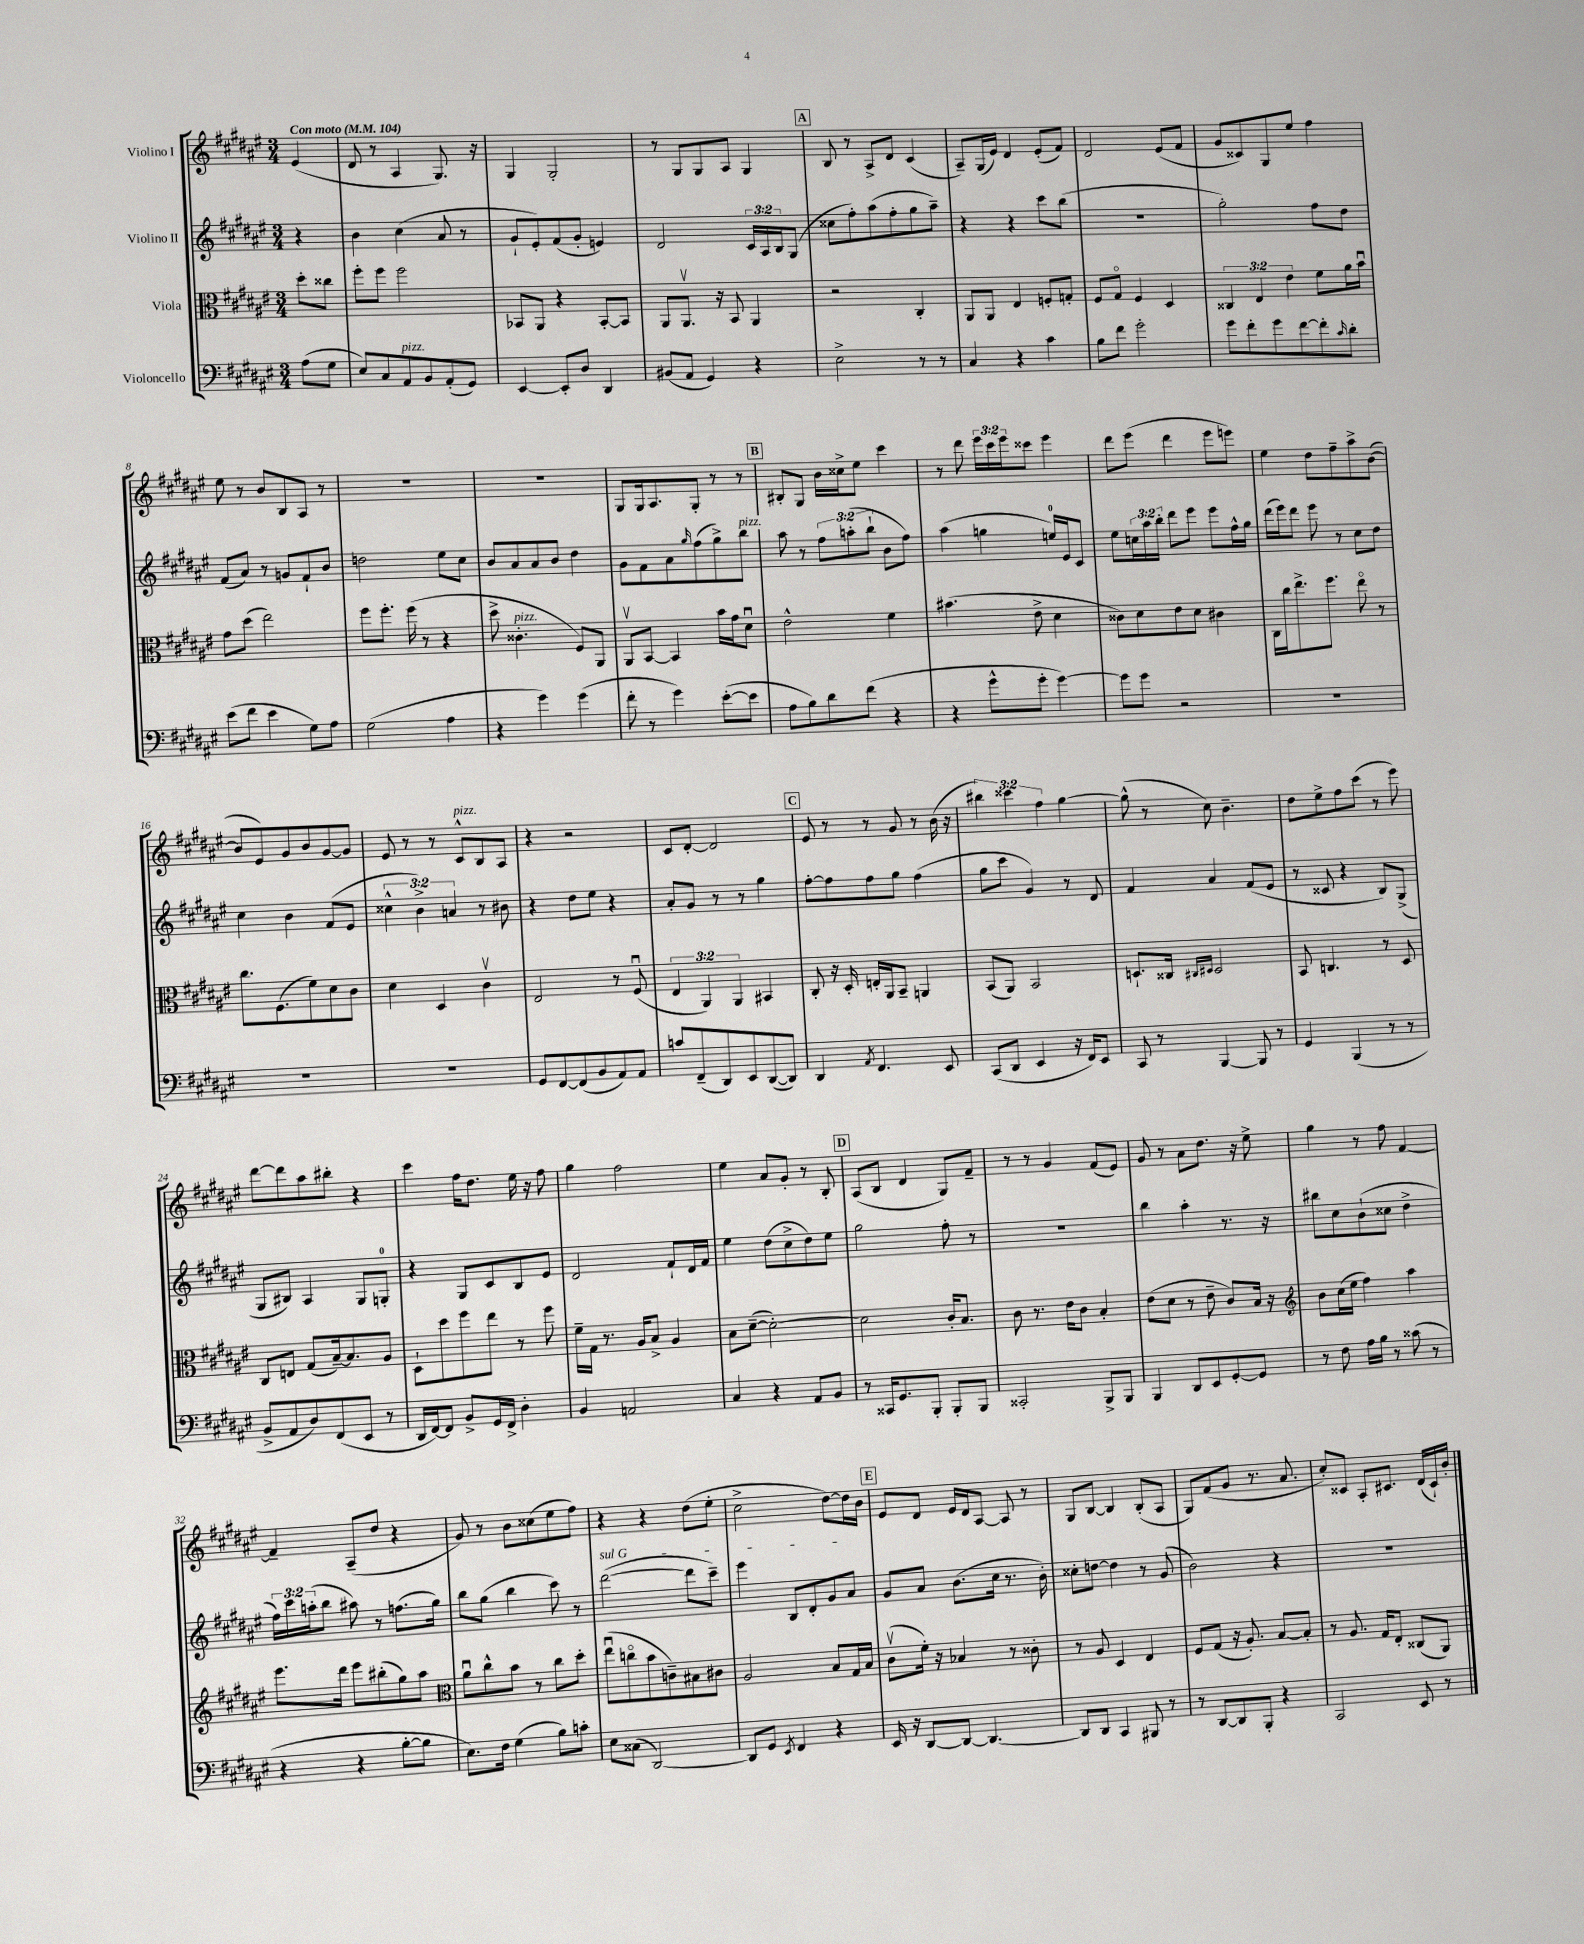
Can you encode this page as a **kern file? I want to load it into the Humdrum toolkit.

**kern	**kern	**kern	**kern
*part4	*part3	*part2	*part1
*staff4	*staff3	*staff2	*staff1
*I"Violoncello	*I"Viola	*I"Violino II	*I"Violino I
*clefF4	*clefC3	*clefG2	*clefG2
*k[f#c#g#d#a#e#]	*k[f#c#g#d#a#e#]	*k[f#c#g#d#a#e#]	*k[f#c#g#d#a#e#]
*M3/4	*M3/4	*M3/4	*M3/4
*MM104	*MM104	*MM104	*MM104
=	=	=	=
!	!	!	!LO:TX:a:B:t=Con moto
(8A#\L	8dd#'\L	4r	(4e#/
8G#\J	8cc##X\J	.	.
=1	=1	=1	=1
8E#/L)	8ff#'\L	4b\	8d#/
8C#/	8ff#\J	.	8r
!LO:TX:a:i:t=pizz.	!	!	!
8AA#/	2ff#\	(4cc#\	4A#/
8BB/	.	.	.
(8AA#'/	.	8a#/	8.G#/)
8GG#/J)	.	8r	.
.	.	.	16r
=2	=2	=2	=2
[4EE#/	8BB-X/L	8g#`/L	4G#/
.	8AA#/J	8e#'/)	.
8EE#'/L]	4r	(8f#/	2G#'/
8D#/J	.	8g#'/J	.
4DD#/	[8BB-'/L	4en/)	.
.	8BB-/J]	.	.
=3	=3	=3	=3
(8BB#X/L	8AA#/L	2d#/	8r
8AA#/J	8.AA#v/J	.	8G#/L
4GG#/)	.	.	8G#/
.	16r	.	.
.	8BB/	.	8A#/J
4r	4AA#/	24c#/LL	4G#/
.	.	24A#/	.
.	.	24B/J	.
.	.	(8G#/J	.
!!LO:REH:place=s1:t=A
=4	=4	=4	=4
2E#^\	2r	8cc##X\L	8B/
.	.	8ff#'\)	8r
.	.	(8aa#\	8A#^/L
.	.	8ff#'\	8d#/J
8r	4C#'/	8gg#\	(4c#/
8r	.	8aa#~\J)	.
=5	=5	=5	=5
4C#/	8AA#/L	4r	8A#~/L)
.	8AA#/J	.	(16G#/L
.	.	.	16e#/JJ)
4r	4E#/	4r	4d#/
4c#\	8Fn'/L	8ccc#\L	(8e#'/L
.	8Gn'/J	(8bb\J	8f#/J)
=6	=6	=6	=6
8B\L	8F#/L	2.r	2d#/
8f#\J	8G#/J	.	.
2g#'\	4F#/	.	.
.	4D#/	.	(8e#/L
.	.	.	8f#/J
=7	=7	=7	=7
8g#\L	6C##X/	2gg#'\)	8g#/L
8f#'\	.	.	8c##X/)
.	6E#/	.	.
8g#\	.	.	8G#/
.	6e#\	.	.
[8f#\	.	.	8ee#/J
8f#'\]	8f#\L	8ff#\L	4ff#\
16qqc#/	.	.	.
8d#'\J	16a#\L	8dd#\J	.
.	16bu\JJ	.	.
!!LO:LB:g=z
=8	=8	=8	=8
(8e#\L	8g#\L	(8f#/L	8ee#\
8f#\J	(8dd#\J	8a#/J)	8r
4e#\	2ee#\)	8r	8b/L
.	.	8gn/L	8B/
8G#\L)	.	8f#`/	8A#/J
8A#\J	.	8b/J	8r
=9	=9	=9	=9
(2G#\	8ff#\L	2ddn\	2.r
.	8.ff#'\J	.	.
.	(16ff#\	.	.
.	8r	.	.
4A#\	4r	8ee#\L	.
.	.	8cc#\J	.
=10	=10	=10	=10
4r	8dd#^\	8b/L	2.r
!	!LO:TX:a:i:t=pizz.	!	!
.	4.c##X'\	8a#/	.
4g#\)	.	8a#/	.
.	.	8b/J	.
(4g#\	8F#/L)	4dd#\	.
.	8AA#/J	.	.
=11	=11	=11	=11
8f#'\	8AA#v/L	8g#\L	8G#/L
8r	[8BB/J	8f#\	16G#/k
.	.	.	8.A#/
4g#\)	4BB/]	8a#\	.
.	.	16qqgg#/	.
.	.	(8ff#\	8G#'/J
([8e#'\L	16b\LL	8gg#^\)	8r
.	16g#\J	.	.
!	!	!LO:TX:a:i:t=pizz.	!
8e#\J]	8d#u\J	8bb\J	8r
!!LO:REH:place=s1:t=B
=12	=12	=12	=12
8A#\L	2e#^^\	8aa#\	8B#X'/L
8B\)	.	8r	8G#/J
8d#\	.	12ff#\L	16b\LL
.	.	.	16cc##X^\J
.	.	(12aan'\	.
(8f#\J	.	.	8ee#\J
.	.	12bb`\J	.
4r	4f#\	8b\L	4ccc#\
.	.	8ff#\J)	.
=13	=13	=13	=13
4r	(4.b#X\	(4aa#\	8r
.	.	.	8ddd#\
8g#^^\L	.	4ggn\	24eee#\LL
.	.	.	24ccc#\
.	.	.	24eee#\J
8g#'\J	8e#^\	.	8ccc##X\J
[4g#\)	4d#\	16een/LL)	4eee#\
.	.	16e#/J	.
.	.	8c#/J	.
=14	=14	=14	=14
8g#\L]	8c##X\L)	8ee#\L	8ddd#\L
8g#\J	8d#\	24ccn\L	(8eee#\J
.	.	24aa#\	.
.	.	24bb'\JJ	.
2r	8e#\	8ddd#\L	4ddd#\
.	8d#\J	8eee#\J	.
.	4c#X\	8eee#\L	8eee#\L
.	.	16ff#^^\L	8eeen\J)
.	.	16gg#\JJ	.
=15	=15	=15	=15
2.r	16C#\LL	(16ddd#\LL	4ee#\
.	16cc#\J	16eee#\J)	.
.	8.ee#^\	8ddd#\J	.
.	.	8eee#\	8dd#\L
.	8.ff#\J	.	.
.	.	8r	8ff#~\
.	8ee#\	8cc#\L	8aa#^\
.	8r	8dd#\J	([8b\J
!!LO:LB:g=z
=16	=16	=16	=16
2.r	8.cc#\L	4cc#\	8b/L]
.	.	.	8e#/)
.	(8.F#\	.	.
.	.	4b\	8g#/
.	8f#\)	.	8b/
.	8d#\	(8f#/L	[8g#/
.	8c#\J	8e#/J	8g#/J]
=17	=17	=17	=17
2.r	4d#\	6cc##X^^\	8e#/
.	.	.	8r
.	.	6b^\)	.
.	4D#/	.	8r
.	.	6an/	.
!	!	!	!LO:TX:a:i:t=pizz.
.	.	.	8c#^^/L
.	4c#v\	8r	8B/
.	.	8b#X\	8A#/J
=18	=18	=18	=18
8GG#/L	2E#/	4r	4r
[8FF#/	.	.	.
(8FF#/]	.	8dd#\L	2r
8BB/	.	8ee#\J	.
8AA#/)	8r	4r	.
8AA#/J	(8F#u/	.	.
=19	=19	=19	=19
8cn/L	6E#/	8a#'/L	8c#/L
(8FF#~/	.	8g#/J	[8d#'/J
.	6AA#/)	.	.
8DD#/)	.	8r	2d#/]
.	6AA#/	.	.
8EE#/	.	8r	.
([8DD#/	4BB#X/	4gg#\	.
8DD#/J])	.	.	.
!!LO:REH:place=s1:t=C
=20	=20	=20	=20
4DD#/	8C#'/	[8ff#'\L	8e#/
.	16r	8ff#\]	8r
.	16D#'/	.	.
8qAA#/	.	.	.
4.FF#/	16En'/LL	8ff#\	8r
.	16AA#/J	.	.
.	8BB~/J	8gg#\J	8g#/
.	4AAn/	(4ff#\	8r
8EE#/	.	.	(16b\
.	.	.	16r
=21	=21	=21	=21
(8CC#/L	(8BB/L	8gg#\L	6bb#X\)
8DD#/J	8AA#/J)	8ccc#\J	.
.	.	.	6ccc##X\
4EE#/	2BB/	4g#/)	.
.	.	.	6ff#\
16r	.	8r	[4gg#\
16FF#/KL)	.	.	.
8EE#/J	.	8d#/	.
=22	=22	=22	=22
8CC#/	8.Dn`/L	4f#/	(8gg#^^\]
8r	.	.	8r
.	16C##X/Jk	.	.
.	16qqC#X/LL	.	.
.	16qqD#X/JJ	.	.
[4BBB/	2D#/	4a#/	8cc#\)
.	.	.	4.b~\
8BBB/]	.	(8f#/L	.
8r	.	8e#/J	.
=23	=23	=23	=23
4GG#/	8BB/	8r	8dd#\L
.	4.Cn/	8c##X/	8ee#^\
(4BBB/	.	4r	8ff#\
.	.	.	(8ccc#\J
8r	8r	8B/L)	8r
8r	8D#/	(8G#^/J	8eee#\)
!!LO:LB:g=z
=24	=24	=24	=24
8BB^/L	8C#/L	8G#/L	[8ddd#\L
8AA#/	8En/J	8B#X/J)	8ddd#\]
8D#/)	(8G#/L	4A#/	8aa#\
(8FF#/	[16B~/k)	.	8bb#X'\J
.	8.B/]	.	.
8EE#/J	.	8G#/L	4r
8r	8A#/J	8Gn'/J	.
=25	=25	=25	=25
16DD#/LL	8D#`\L	4r	4ccc#\
[16FF#/J)	.	.	.
8FF#/J]	8dd#\	.	.
8BB^/L	8ff#\	8G#/L	16ff#\KL
.	.	.	8.dd#\J
16GG#/L	8ee#\J	8c#/	.
16FF#^/JJ	.	.	.
4D#'\	8r	8B/	16ee#\
.	.	.	16r
.	8ff#\	8e#/J	8ff#\
=26	=26	=26	=26
4BB/	16f#~\LL	2d#/	4gg#\
.	16G#\JJ	.	.
.	8.r	.	.
2AAn/	.	.	2ff#\
.	16A#/KL	.	.
.	8B^/J	.	.
.	4A#/	8f#`/L	.
.	.	16d#/L	.
.	.	16f#/JJ	.
=27	=27	=27	=27
4C#/	8B\L	4ee#\	4ee#\
.	([8d#~\J	.	.
4r	2d#'\_)	(8dd#\L	8a#/L
.	.	8cc#^\	8g#'/J
8AA#/L	.	8dd#\)	8r
8BB/J	.	8ee#\J	8B'/
!!LO:REH:place=s1:t=D
=28	=28	=28	=28
8r	2d#\]	2gg#\	(8A#/L
16CC##X/KL	.	.	8B/J
8.GG#/	.	.	.
.	.	.	4d#/
8BBB'/J	.	.	.
8BBB'/L	16c#'/KL	8ff#'\	8G#/L)
.	8.B/J	.	.
8BBB/J	.	8r	8f#~/J
=29	=29	=29	=29
2CC##X'/	8c#\	2.r	8r
.	8.r	.	8r
.	.	.	4g#/
.	16e#\KL	.	.
.	8c#\J	.	.
8BBB^/L	4B'/	.	(8f#/L
8BBB/J	.	.	8e#/J)
=30	=30	=30	=30
4BBB/	(8e#\L	4bb\	8g#/
.	8d#\J	.	8r
8DD#/L	8r	4aa#'\	8a#\L
8EE#/	8e#~\	.	8.dd#\J
[8GG#'/	8c#/L)	8.r	.
.	.	.	16r
8GG#/J]	16B/Jk	.	8ee#^\
.	16r	16r	.
=31	=31	=31	=31
*	*clefG2	*	*
8r	8b\L	8bb#X\L	4gg#\
8F#\	(16cc#\L	8cc#\	.
.	16ee#\JJ	.	.
16A#\LL	4ff#\)	(8b`\	8r
16B\JJ	.	.	.
8r	.	8cc##X\J	8ff#\
(8c##X\	4aa#\	4dd#^\	[4f#/
8r	.	.	.
!!LO:LB:g=z
=32	=32	=32	=32
4r	8.eee#\L	24ff#\LL)	4f#~/]
.	.	24ccc#\	.
.	.	(24aan'\J	.
.	.	8bb\J	.
.	16ddd#\Jk	.	.
4r	8eee#\L	8aa#X\)	(8A#~/L
.	(8bb#X'\	8r	8dd#/J
[8B'\L	8gg#\)	(8.ffn\L	4r
8B\J]	8aa#\J	.	.
.	.	16gg#\Jk)	.
=33	=33	=33	=33
*	*clefC3	*	*
8.E#\L)	8a#u\L	8bb\L	8g#/)
.	8cc#^^\	(8gg#\J	8r
16F#\Jk	.	.	.
(4G#\	8b\J	4bb\	8b\L
.	8r	.	(8cc##X\
8B\L)	8cc#\L	8ccc#\)	8ee#\
8cn'\J	8dd#'\J	8r	8ff#\J)
=34	=34	=34	=34
!	!	!LO:TX:a:i:t=sul G	!
8E#\L	(8ee#u\L	([2ddd#\	4r
(8C##X\J	8ccn\	.	.
[2DD#/)	8b\	.	4r
.	8cn~\)	.	.
.	8B#X\	8ddd#\L]	(8dd#\L
.	8c#X\J	8ccc#~\J)	8ee#'\J
=35	=35	=35	=35
8DD#/L]	2A#/	4eee#\	2cc#^\
8GG#/J	.	.	.
8qEE#/	.	.	.
4FF#/	.	8B/L	.
.	.	8d#'/	.
4r	8B/L	8g#/	[8dd#\L)
.	16G#/L	8a#/J	16dd#\L]
.	16B/JJ	.	16b\JJ
!!LO:REH:place=s1:t=E
=36	=36	=36	=36
16EE#/	(8c#v\L	8g#/L	8e#/L
16r	.	.	.
[8DD#/L	16f#'\Jk)	8a#/J	8d#/J
.	16r	.	.
8DD#/J_	4B-X/	(8.b\L	16e#/LL
.	.	.	16d#/J
4.DD#/_	.	.	[8A#/J
.	.	16cc#\Jk	.
.	8r	8.r	8A#/]
.	8c##X'\	.	8r
.	.	16b'\)	.
=37	=37	=37	=37
8DD#/L]	8r	8cc##X'\L	8G#/L
8DD#/J	8A#/	[8ddn\J	[8B/J
4CC#/	4D#/	4dd\]	4B/]
8BBB#X/	4E#/	8r	(8B'/L
8r	.	(8g#/	8A#/J
=38	=38	=38	=38
8r	8F#/L	2b\)	8G#/L)
[8DD#/L	(8G#/J	.	(8f#/
8DD#/]	16r	.	8g#/J
.	8.A#'/)	.	.
8BBB'/J	.	.	8.r
4r	[8B/L	4r	.
.	.	.	8.a#/
.	8B'/J]	.	.
=39	=39	=39	=39
2CC#/	8r	2.r	8cc#'/L)
.	8.A#/	.	8c##X/J
.	.	.	8A#'/L
.	16G#/KL	.	.
.	8E#'/J	.	8.c#X/J
8EE#/	(8C##X/L	.	.
.	.	.	(16d#/LL
8r	8AA#/J)	.	16c#`/)
.	.	.	16b'/JJ
==	==	==	==
*-	*-	*-	*-
